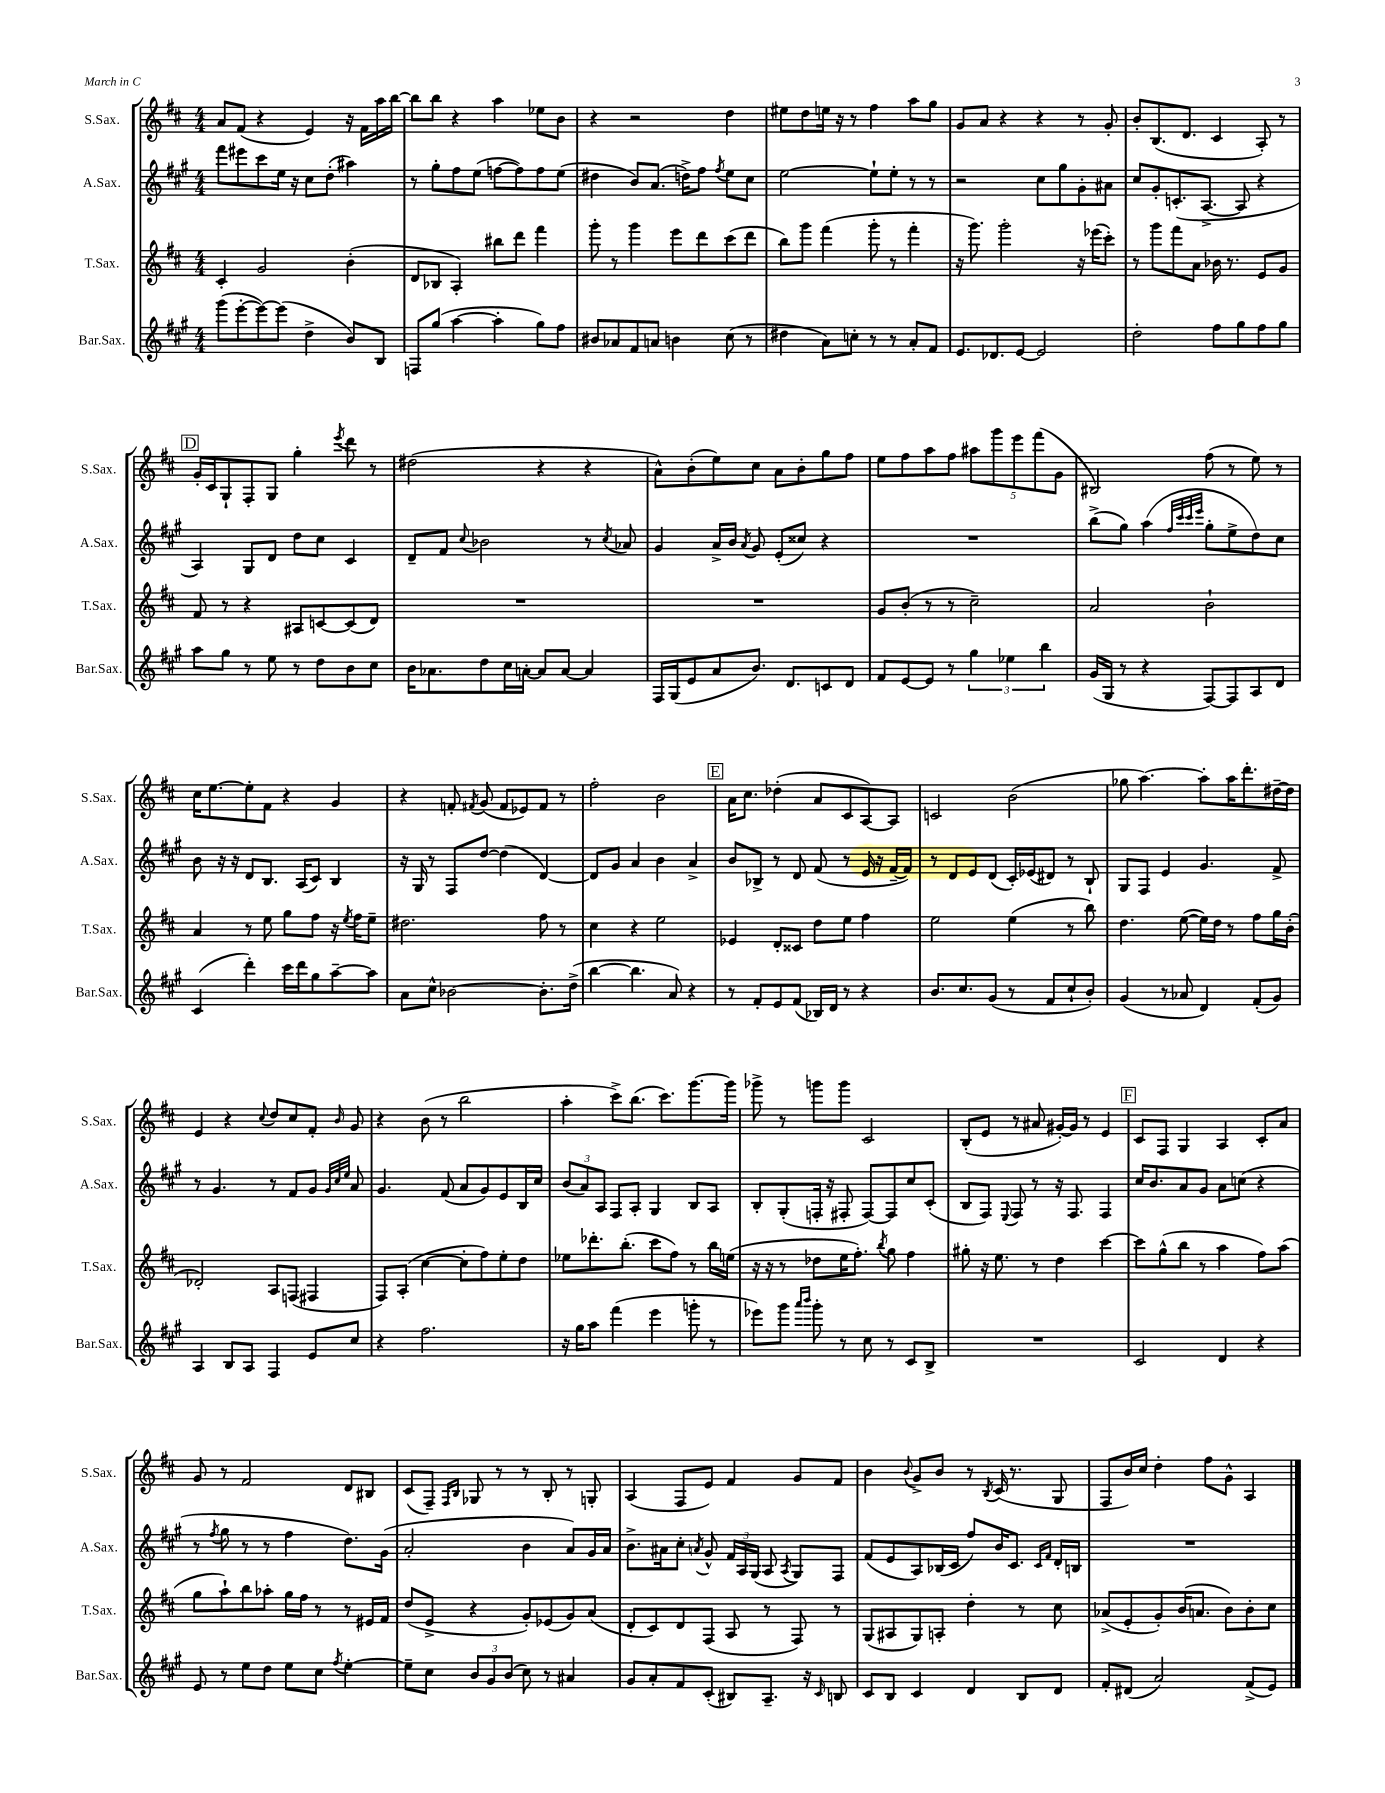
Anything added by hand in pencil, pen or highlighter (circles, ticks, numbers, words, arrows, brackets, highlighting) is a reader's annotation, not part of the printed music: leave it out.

**kern	**kern	**kern	**kern
*staff4	*staff3	*staff2	*staff1
*clefG2	*clefG2	*clefG2	*clefG2
*k[f#c#g#]	*k[f#c#]	*k[f#c#g#]	*k[f#c#]
*M4/4	*M4/4	*M4/4	*M4/4
(8ggg#	4c#'	8fff#	8a
[8eee'	.	8eee#	(8f#
8eee_)	2g	8ccc#	4r
(8eee]	.	16ee	.
.	.	16r	.
4dd^	.	8cc#	4e)
.	.	(8dd'	.
8b)	(4b'	4aa#)	16r
.	.	.	16f#
8B	.	.	16aa
.	.	.	[16bb
=	=	=	=
8F	8d	8r	8bb]
(8gg#	8B-	8gg#'	8bb
[4aa	4A')	8ff#	4r
.	.	(8ee	.
4aa']	8bb#	[8ff	4aa
.	8ddd	8ff])	.
8gg#)	4fff#	8ff	8ee-
8ff#	.	(8ee	8b
=	=	=	=
8b#	8ggg'	4dd#	4r
8a-	8r	.	.
8f#	4ggg	8b)	2r
8a	.	(8.a	.
4b	8eee	.	.
.	.	16dd^)	.
.	8ddd	8ff#	.
.	.	8qff#	.
(8cc#	(8ccc#	8ee	4dd
8r	8ddd	8cc#	.
=	=	=	=
4dd#	8bb)	[2ee	8ee#
.	8ggg	.	8dd
8a)	(4fff#	.	16ee
.	.	.	16r
8cc'	.	.	8r
8r	8ggg'	8ee`]	4ff#
8r	8r	8ee'	.
8a'	4fff#'	8r	8aa
8f#	.	8r	8gg
=	=	=	=
8.e	16r	2r	8g
.	8.ggg)	.	.
.	.	.	8a
8.d-	.	.	.
.	2ggg'	.	4r
[8e	.	.	.
2e]	.	8cc#	4r
.	.	8gg#	.
.	16r	8g#'	8r
.	(16eee-	.	.
.	8ccc#')	8a#	8g'
=	=	=	=
2dd'	8r	8cc#	8b'
.	8ggg	8g#'	(8.B
.	8fff#	(8.c'	.
.	.	.	8.d
.	8a	.	.
.	.	[8.A^	.
8ff#	16b-	.	4c#
.	8.r	.	.
8gg#	.	8A]	.
8ff#	8e	4r	8A')
8gg#	8g	.	8r
=	=	=	=
8aa	8f#	4A)	16g'
.	.	.	16c#
8gg#	8r	.	8G`
8r	4r	8G#	8F#'
8ee	.	8d	8G
8r	8A#	8dd	4gg'
8dd	[8c	8cc#	.
.	.	.	8qeee
8b	(8c]	4c#	8ddd
8cc#	8d)	.	8r
=	=	=	=
16b	1r	8d~	(2dd#
8.a-	.	.	.
.	.	8f#	.
.	.	8qqcc#	.
8dd	.	2b-	.
16cc#	.	.	.
[16a'	.	.	.
8a]	.	.	4r
[8a	.	.	.
4a]	.	8r	4r
.	.	8qcc#	.
.	.	8a-	.
=	=	=	=
16F#	1r	4g#	8a^^)
(16G#	.	.	.
8e	.	.	(8b'
8a	.	16a^	8ee)
.	.	16b	.
.	.	8qa	.
8.b)	.	8g#	8cc#
.	.	(8e'	8a
8.d	.	.	.
.	.	8cc##)	8b'
8c	.	4r	8gg
8d	.	.	8ff#
=	=	=	=
8f#	8g	1r	8ee
[8e	(8b'	.	8ff#
8e]	8r	.	8aa
8r	8r	.	8ff#
6gg#	2cc#~)	.	10aa#
.	.	.	10ggg
6ee-	.	.	.
.	.	.	10eee
.	.	.	(10fff#
6bb	.	.	.
.	.	.	10g
=	=	=	=
(16g#	2a	(8bb^	2B#)
16G#	.	.	.
8r	.	8gg#)	.
4r	.	(4aa	.
.	.	32qqff#	.
.	.	32qqccc#	.
.	.	32qqccc#	.
.	.	32qqeee	.
[8F#)	2b`	8gg#'	(8ff#
8F#]	.	8ee^	8r
8A	.	8dd)	8ee)
8d	.	8cc#	8r
=	=	=	=
(4c#	4a	8b	16cc#
.	.	.	[8.ee
.	.	16r	.
.	.	16r	.
4ddd')	8r	8d	8ee']
.	8ee	8.B	8f#
16ccc#	8gg	.	4r
16ddd	.	(16A	.
8gg#	8ff#	8c#)	.
[8aa~	16r	4B	4g
.	8qee	.	.
.	16ff#	.	.
8aa]	8ee~	.	.
=	=	=	=
8a	2.dd#	16r	4r
.	.	16G#	.
8cc#^^	.	8r	.
[2b-	.	8F#	8f'
.	.	.	8qf#
.	.	[8dd	(8g
.	.	(4dd]	8f#
.	.	.	8e-)
8.b-']	8ff#	[4d)	8f#
.	8r	.	8r
(16dd^	.	.	.
=	=	=	=
[4bb	4cc#	8d]	2ff#'
.	.	8g#	.
4.bb]	4r	4a	.
.	2ee	4b	2b
8a)	.	.	.
4r	.	4a^	.
=	=	=	=
8r	4e-	8b	16a
.	.	.	8.cc#
8f#'	.	8B-^	.
8e	8d'	8r	(4dd-'
(8f#	8c##	8d	.
16B-)	8dd	(8f#	8a
16d	.	.	.
8r	8ee	8r	8c#
4r	4ff#	16e	[8A)
.	.	16r	.
.	.	[16f#~	8A]
.	.	16f#])	.
=	=	=	=
8.b	2ee	8r	2c
.	.	8d	.
8.cc#	.	.	.
.	.	8e	.
(8g#	.	(8d	.
8r	(4ee	16c#')	(2b
.	.	(16e-	.
8f#	.	8d#)	.
8cc#`	8r	8r	.
8b')	8bb)	8B`	.
=	=	=	=
(4g#	4.dd	8G#	8gg-
.	.	8F#	[4.aa)
8r	.	4e	.
8a-	([8ee	.	.
4d)	16ee])	4.g#	8aa']
.	16dd	.	.
.	8r	.	16aa
.	.	.	8.ddd'
(8f#'	8ff#	.	.
8g#)	16gg	8f#^	[16dd#~
.	(16b'	.	16dd#]
=	=	=	=
4A	2d-')	8r	4e
.	.	4.g#	.
8B	.	.	4r
8A	.	.	.
.	.	.	8qqcc#
4F#	8A	8r	8dd
.	(8F	8f#	8cc#
8e	4F#	8g#	8f#'
.	.	32qqg#	.
.	.	32qqcc#	.
.	.	32qqee	16qqb
8cc#	.	8a	8g
=	=	=	=
4r	8F#)	4.g#	4r
.	(8A'	.	.
2.ff#	[4cc#	.	(8b
.	.	(8f#	8r
.	8cc#']	8a	2bb
.	8ff#)	8g#)	.
.	8ee'	8e	.
.	8dd	16B	.
.	.	16cc#	.
=	=	=	=
16r	8ee-	(12b	4aa'
16gg#	.	.	.
.	.	12a)	.
8aa	8.ddd-'	.	.
.	.	12A	.
(4fff#	.	8F#	8ccc#^)
.	(8.bb'	.	.
.	.	8A'	(8.bb
4eee	8ccc#	4G#	.
.	.	.	8.ccc#)
.	8ff#)	.	.
8ggg'	8r	8B	[8.ggg
8r	16bb	8A	.
.	(16ee	.	16ggg]
=	=	=	=
8eee-)	16r	8B'	8ggg-^
.	16r	.	.
8ggg#	8r	(8G#'	8r
16qqaaa	.	.	.
16qqbbb	.	.	.
8ggg#'	8dd-	16F'	8ggg
.	.	16r	.
8r	16ee	8F#'	8ggg
.	8.ff#')	.	.
8cc#	.	[8F#)	2c#
.	8qbb	.	.
8r	8gg	8F#]	.
8c#	4ff#	8cc#	.
8B^	.	(8c#'	.
=	=	=	=
1r	8gg#'	8B	(8B'
.	16r	8F#)	8e
.	8.ee	.	.
.	.	8qqE	.
.	.	8F#	8r
.	8r	8r	8a#
.	4dd	16r	[16g#')
.	.	8.F#	16g#]
.	.	.	8r
.	[4ccc#	4F#	4e
=	=	=	=
2c#	8ccc#]	16cc#	8c#
.	.	8.b	.
.	(8gg^^	.	8F#
.	8bb	8a	4G
.	8r	8g#	.
4d	4aa	8a	4A
.	.	(8cc	.
4r	8ff#)	4r	8c#'
.	(8aa	.	8a
=	=	=	=
8e	8gg	8r	8g
.	.	8qff#	.
8r	8aa`)	8gg#	8r
8ee	8bb	8r	2f#
8dd	8aa-'	8r	.
8ee	16gg	4ff#	.
.	16ff#	.	.
8cc#	8r	.	.
8qff#	.	.	.
[4ee'	8r	8.dd)	8d
.	16e#	.	8B#
.	16f#	(16g#	.
=	=	=	=
8ee~]	(8dd	2a'	(8c#
8cc#	8e^	.	8F#~)
.	.	.	16qqF#
.	.	.	16qqB
12b	4r	.	8G-
12g#	.	.	.
.	.	.	8r
(12b	.	.	.
8cc#)	8g')	4b	8r
8r	(8e-	.	8B'
4a#	8g)	8a)	8r
.	(8a	16g#	8G'
.	.	16a	.
=	=	=	=
8g#	8d'	8.b^	(4A
8a'	8c#)	.	.
.	.	16a#	.
8f#	8d	8cc#'	8F#
.	.	8qa	.
(8c#'	(8F#	8g#^^	8e)
8B#)	8A	24f#	4f#
.	.	24A	.
.	.	(24G#	.
8.A~	8r	8A	.
.	.	8qA	.
.	8F#)	8G#)	8g
16r	.	.	.
16qqc#	.	.	.
8B	8r	8F#	8f#
=	=	=	=
8c#	(8G	(8f#	4b
8B	8A#	8e	.
.	.	.	8qqb
4c#	8G)	8A)	8g^
.	8A'	(16B-	8b
.	.	16c#	.
4d	4dd'	8ff#)	8r
.	.	.	8qB
.	.	16b	(16c#
.	.	8.c#	8.r
8B	8r	.	.
.	.	16qqc#	.
.	.	16qqf#	.
8d	8cc#	16d'	8G
.	.	16B	.
=	=	=	=
8f#'	(8a-^	1r	8F#
(8d#	8e'	.	16b)
.	.	.	16cc#
2a)	8g')	.	4dd'
.	(16b	.	.
.	8.a	.	.
.	.	.	8ff#
.	8b)	.	8g^^
(8f#^	8b'	.	4A
8e)	8cc#	.	.
==	==	==	==
*-	*-	*-	*-
